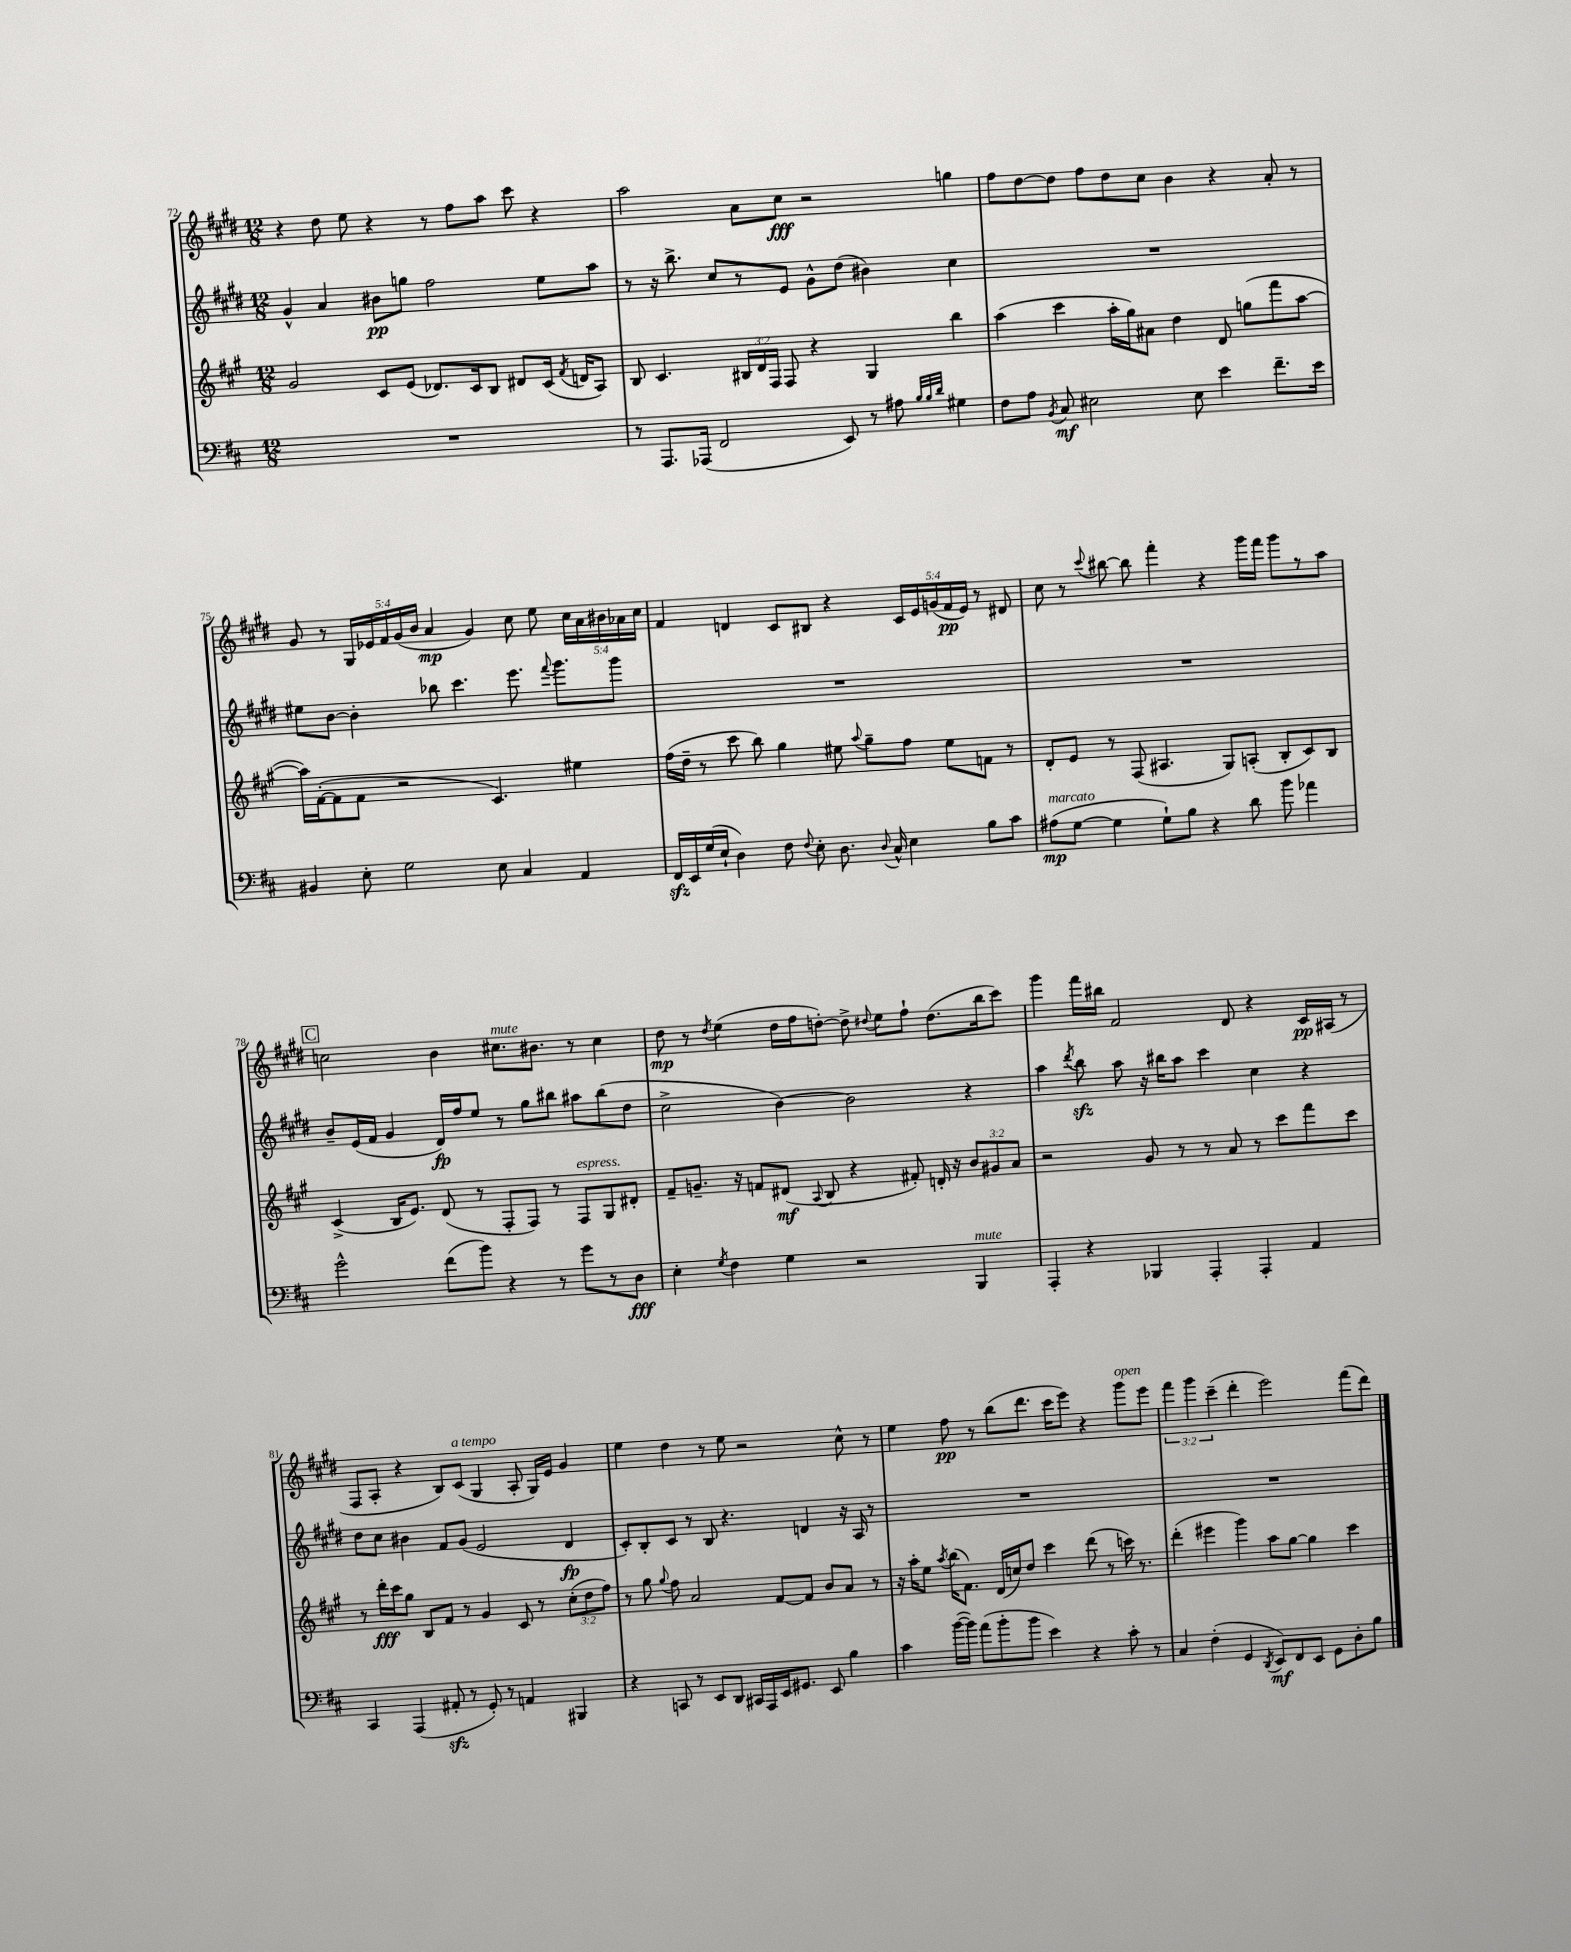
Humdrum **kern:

**kern	**kern	**kern	**kern
*staff4	*staff3	*staff2	*staff1
*clefF4	*clefG2	*clefG2	*clefG2
*k[f#c#]	*k[f#c#g#]	*k[f#c#g#d#]	*k[f#c#g#d#]
*M12/8	*M12/8	*M12/8	*M12/8
1.r	2g#	4g#^^	4r
.	.	4a	8dd#
.	.	.	8ee
.	8c#	8b#	4r
.	(8e	8gg	.
.	8.d-)	2ff#	8r
.	.	.	8ff#
.	16c#	.	.
.	8B	.	8aa
.	8d#	.	8ccc#
.	(16c#	8ee	4r
.	8qf#	.	.
.	16d	.	.
.	8A)	8aa	.
=	=	=	=
8r	8B	8r	2aa
8.AAA	4.c#	16r	.
.	.	8.bb^	.
(16AAA-	.	.	.
2FF#	.	8cc#	.
.	24B#	8r	8a
.	24d	.	.
.	24F#	.	.
.	8F#	8e	8cc#
.	4r	8g#^^	2r
8EE)	.	(8dd#	.
8r	4G#	4b#)	.
8A#	.	.	.
32qqB	.	.	.
32qqB	.	.	.
32qqd	.	.	.
4G#	4bb	4cc#	4gg
=	=	=	=
8F#	(4aa	1.r	8ff#
8A	.	.	[8dd#
8qBB	.	.	.
8C#	4ccc#	.	8dd#]
2E#	.	.	8ff#
.	16aa'	.	8dd#
.	16gg#)	.	.
.	8a#	.	8cc#
.	4dd	.	4b
8E#	.	.	.
4e	8d	.	4r
.	(8gg	.	.
8.f#~	8fff#	.	8a'
.	[8aa	.	8r
16e	.	.	.
=	=	=	=
4BB#	16aa])	8ee#	8g#
.	([16f#'	.	.
.	8f#]	[8b	8r
8E'	8f#	4b']	20G#
.	.	.	20e-
.	.	.	20f#
2G	2r	.	.
.	.	.	(20g#
.	.	.	20b
.	.	8bb-	4a
.	.	4.ccc#	.
.	.	.	4g#)
8E	4.c#)	.	.
4C#	.	8.eee	8cc#
.	.	.	8ee
.	.	8qqfff#	.
.	.	8.ggg#	.
4AA	4ee#	.	20cc#
.	.	.	20a
.	.	.	20b#
.	.	8ggg#	.
.	.	.	20a-
.	.	.	20cc#
=	=	=	=
16FF#	(16ff#	1.r	4f#
16EE	16dd~	.	.
(16G	8r	.	.
16E`	.	.	.
4D)	8ccc#	.	4d
.	8bb)	.	.
8F#	4gg#	.	8c#
8qqF#	.	.	.
8E'	.	.	8B#
8.D	8ee#	.	4r
.	8qqaa	.	.
.	8gg#~	.	.
8qqD	.	.	.
16C#^^	.	.	.
4E	8ff#	.	20c#
.	.	.	20e
.	.	.	(20g
.	8ee#	.	.
.	.	.	20f#
.	.	.	20e)
8B	8f	.	8r
8c#	8r	.	8d#
=	=	=	=
(8A#	8d'	1.r	8cc#
[8G	8e	.	8r
.	.	.	8qqccc#
4G]	8r	.	[8bb#
.	(8F#	.	8bb#]
8G`)	4.A#	.	4fff#'
8B	.	.	.
4r	.	.	4r
.	8G#)	.	.
8d	(8A'	.	16ggg#
.	.	.	16fff#
8b	8B'	.	8ggg#
4a-	8c#)	.	8r
.	8B	.	8aa
=	=	=	=
2g^^	(4c#^	8b~	2cc
.	.	(16e	.
.	.	16f#	.
.	16B	4g#	.
.	8.e)	.	.
(8f#	(8d	16d#)	4b
.	.	16ff#	.
8b)	8r	8ee	.
4r	8F#'	8r	8.cc#
.	8F#)	8gg#	.
.	.	.	8.b#
8r	8r	8bb#	.
8g	8F#	8aa#	8r
8r	8G#	(8bb#	4cc#
8D	8d#'	8dd#	.
=	=	=	=
4E'	8f#~	2cc#^	8dd#
.	8.g~	.	8r
8qG	.	.	8qdd#
4F#	.	.	(4ee
.	16r	.	.
.	8f	.	.
4G	(8d#	[4b)	16dd#
.	.	.	16ff#
.	8qqA	.	.
.	8B	.	[8dd')
2r	4r	2b]	8dd^]
.	.	.	8qqdd#
.	.	.	8ee
.	8f#')	.	8ff#`
.	16d'	.	(8.dd#
.	16r	.	.
4BBB	12b	4r	.
.	.	.	16bb
.	12g#	.	.
.	.	.	8ccc#)
.	12a	.	.
=	=	=	=
4AAA'	2r	4aa	4ggg#
.	.	8qddd#	.
4r	.	8bb	16fff#
.	.	.	16bb#
.	.	8aa	2f#
4BBB-	8g#	16r	.
.	.	16bb#	.
.	8r	8aa	.
4AAA'	8r	4ccc#	.
.	8a	.	8d#
4AAA'	8r	4cc#	4r
.	8ccc#	.	.
4AA	8fff#	4r	16c#
.	.	.	(16A#
.	8ccc#	.	8r
=	=	=	=
4CC#	8r	8dd#	8F#
.	16ddd'	8cc#	8A'
.	16ccc#	.	.
(4AAA	8gg#	4b#	4r
.	8B	.	.
8AA#'	8f#	8f#	8B)
8r	8r	(8g#	(8c#
8GG')	4g#	2e	4G#
8r	.	.	.
4AA	8c#	.	8A'
.	8r	.	16G#)
.	.	.	16e
4BBB#	(12cc#'	4d#	4g#
.	12dd	.	.
.	12ff#)	.	.
=	=	=	=
4r	8r	8c#')	4ee
.	8gg#	8B'	.
.	8qqgg#	.	.
8CC	8ff#	8c#	4dd#
8r	2a	8r	.
8EE	.	8B	8r
8DD	.	4.r	8ee
16CC#	.	.	2r
16AAA	.	.	.
16EE	[8f#	.	.
8.GG#	.	.	.
.	8f#]	4d	.
8EE	8b	.	.
4B	8a	16r	8cc#^^
.	.	16A	.
.	8r	8r	8r
=	=	=	=
4c#	16r	1.r	4ee
.	16aa'	.	.
.	8ee	.	.
.	8qaa	.	.
([16b	(16bb	.	8ff#
16b])	8.f#)	.	.
(8a	.	.	8r
8b'	(16d	.	(8bb
.	16cc)	.	.
8b	8dd	.	8.ddd#
4e)	4ccc#	.	.
.	.	.	16ccc#
.	.	.	8eee)
4r	(8ddd	.	4r
.	8r	.	.
8c#'	16ccc)	.	8ggg#
.	8.r	.	.
8r	.	.	8eee
=	=	=	=
4C#	(4ddd'	1.r	6fff#
.	.	.	6ggg#
(4F#'	4eee#	.	.
.	.	.	(6ccc#~
4GG	4ggg#)	.	4ddd#'
8qDD	.	.	.
8EE)	8aa	.	2eee)
8FF#	[8gg#	.	.
8EE	4gg#]	.	.
8GG	.	.	.
8D'	4ccc#	.	(8fff#
8B	.	.	8ddd#)
==	==	==	==
*-	*-	*-	*-
